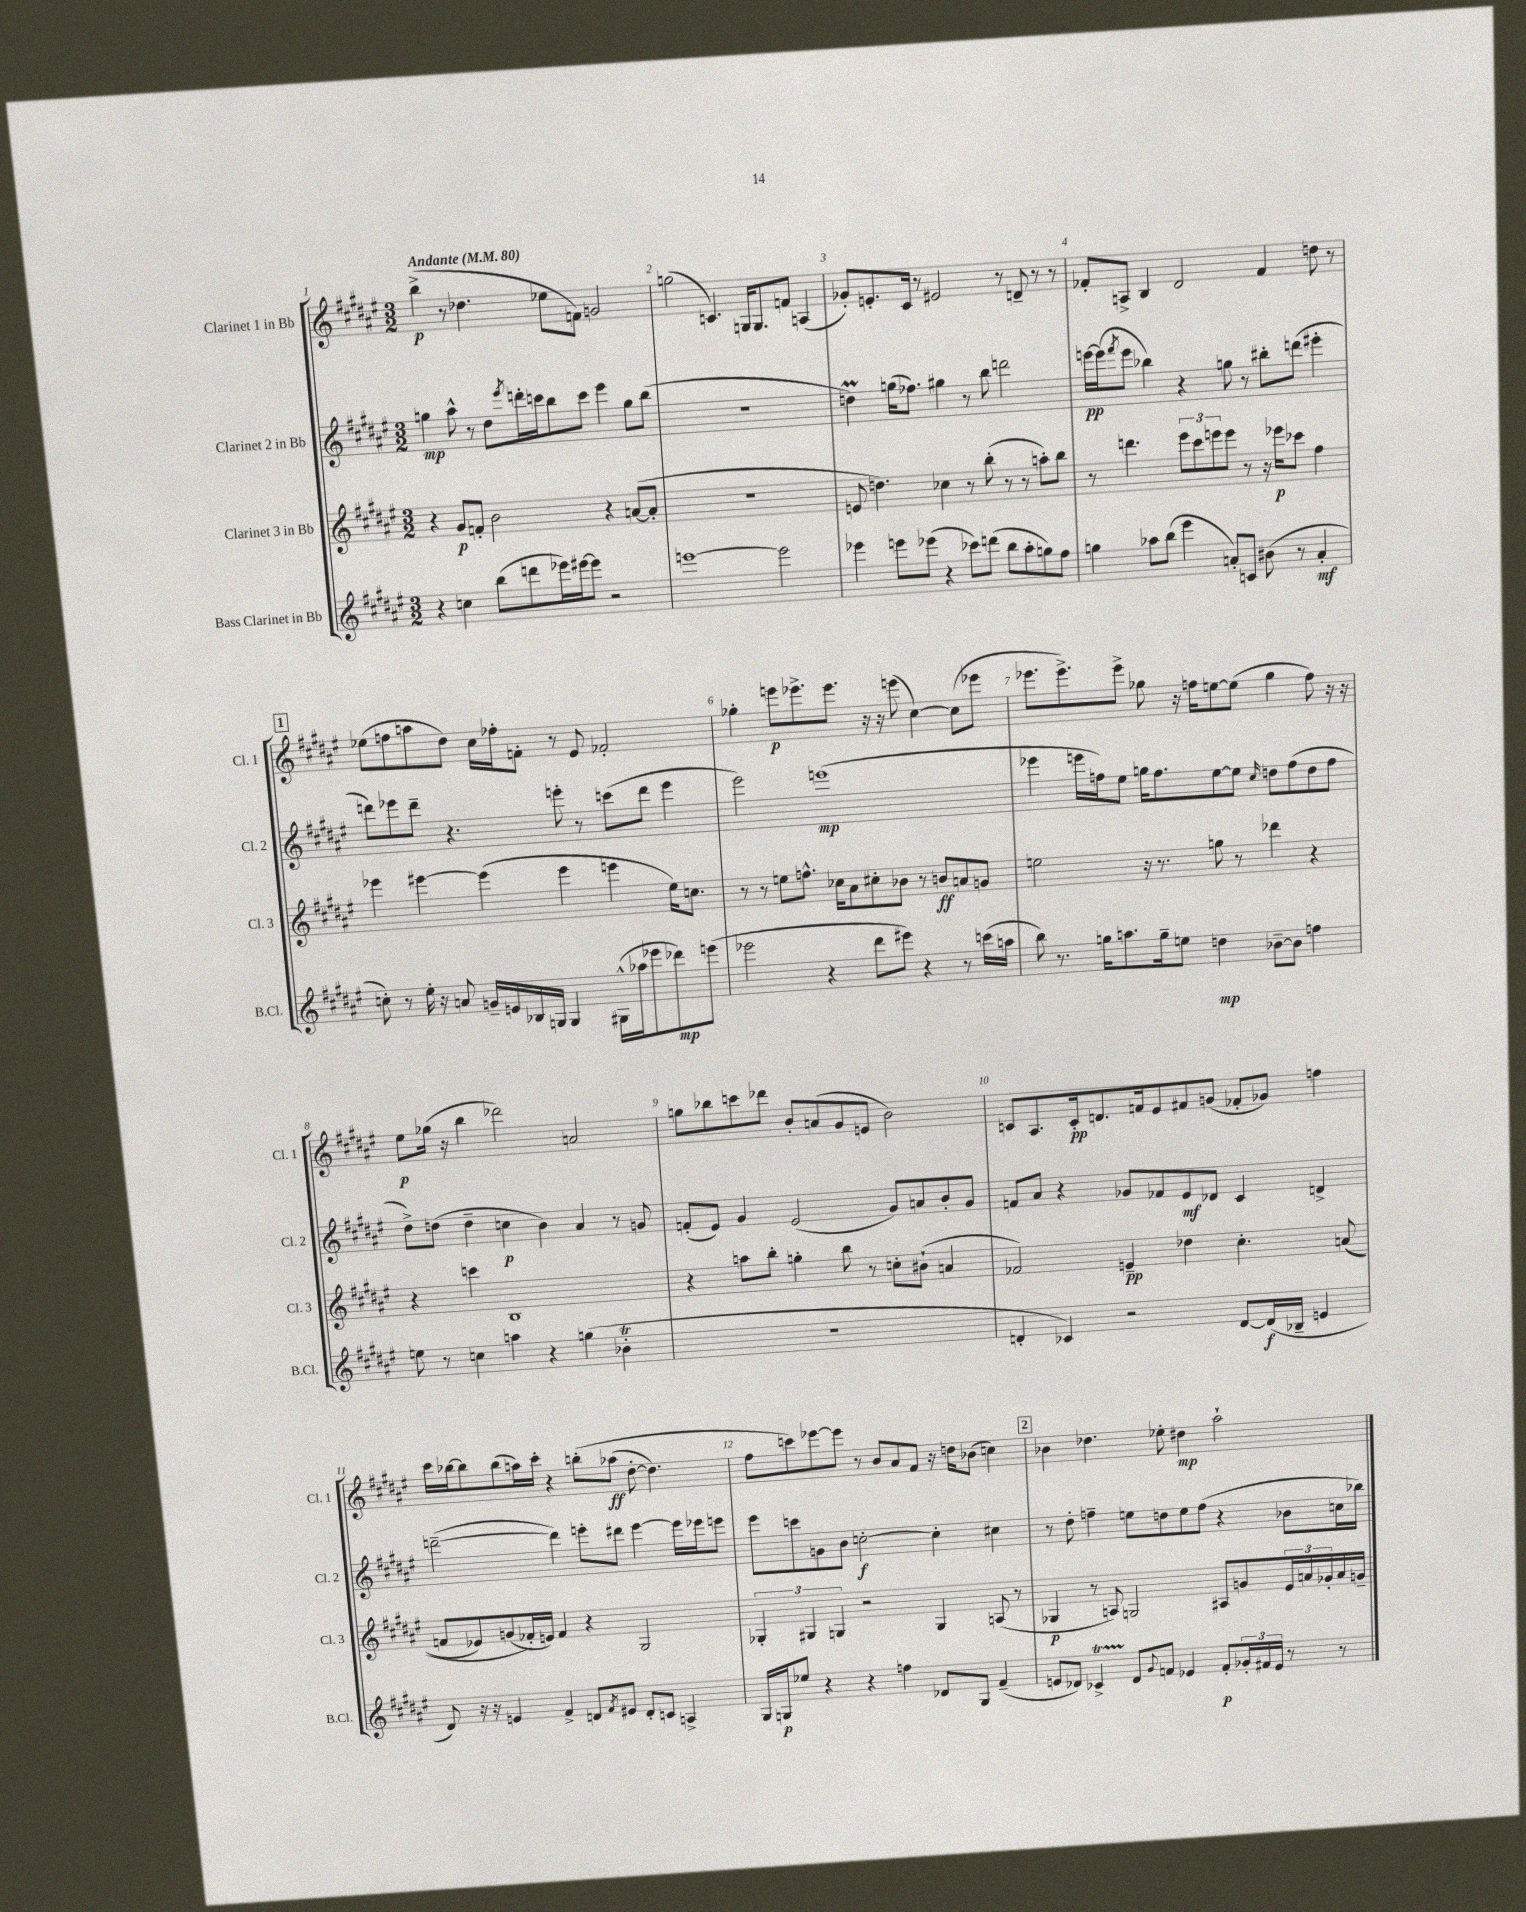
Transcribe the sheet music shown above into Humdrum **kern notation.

**kern	**kern	**kern	**kern
*staff4	*staff3	*staff2	*staff1
*clefG2	*clefG2	*clefG2	*clefG2
*k[f#c#g#d#a#e#]	*k[f#c#g#d#a#e#]	*k[f#c#g#d#a#e#]	*k[f#c#g#d#a#e#]
*M3/2	*M3/2	*M3/2	*M3/2
*MM80	*MM80	*MM80	*MM80
4r	4r	4gg	(4bb^
4cc	8g#	8aa#^^	8r
.	8f'	8r	4.dd-
(8bb	2b	8dd#	.
.	.	8qeee#	.
8ddd	.	16ddd'	.
.	.	16ccc	.
16eee-)	.	8bb	8ee-
[16eee#	.	.	.
8eee#]	.	8ccc	8f)
2r	4r	4eee#	2g
.	([8a	8gg	.
.	8a']	(8bb	.
=	=	=	=
[1eee	1.r	1.r	(2gg
.	.	.	4.c)
.	.	.	16G
.	.	.	8.G
2eee]	.	.	.
.	.	.	8f
.	.	.	(4A
=	=	=	=
4eee-	8e	4dd)	8g-')
.	4.dd)	.	8.e'
8eee	.	(16gg	.
.	.	8.ff-)	16c#
(8eee-	.	.	8r
4r	4cc-	4gg#	2e#
8ccc-)	8r	8r	.
(8ddd	(8bb'	8bb	.
8bb	8r	2ddd	8r
8aa#'	8r	.	8d~
8gg)	8aa')	.	8r
8ff#	8bb	.	8r
=	=	=	=
4gg	8r	[16eee	8f-'
.	.	(16eee]	.
.	.	8qfff#	.
.	4.ddd	8eee	8A^
8aa-	.	4bb-)	4B
(8bb	.	.	.
4eee#	12eee#	4r	2d#
.	12ccc#	.	.
.	12eee	.	.
8a')	8eee	8gg	.
8c	8r	8r	.
(8b#	16r	8bb#'	4f-
.	16eee-	.	.
8r	8ccc-	(8ddd	.
4a'	4ff#	4eee#'	8dd
.	.	.	8r
=	=	=	=
8cc')	4eee-	8ddd)	(8ee-
8r	.	8eee-	8ff
16ee#'	[4eee#	8ddd~	8aa
16r	.	.	.
8a	.	4.r	8dd#)
16g~	(4eee#]	.	16cc#
16e	.	.	16ff-'
16B-	.	.	8f'
16G	.	.	.
4G	4eee#	8eee'	8r
.	.	8r	8e#
(16G#^^	4eee	(8ccc	2f-'
16aa-	.	.	.
8eee-	.	8ddd	.
8ddd-)	16ee#)	4eee	.
.	8.cc	.	.
(8eee	.	.	.
=	=	=	=
2eee-	8r	2eee#)	4gg-'
.	8r	.	.
.	8ee	.	8eee
.	8.ff^^	.	8.eee-^
4r	.	(1eee	.
.	16cc-	.	8.eee-
.	8a#	.	.
8ddd#	8cc#'	.	16r
.	.	.	16r
8eee#)	8b-	.	(8eee
4r	8r	.	[4cc#)
.	8b	.	.
8r	8a	.	(8cc#]
(16ccc	8g	.	8eee-
16aa	.	.	.
=	=	=	=
8bb)	2ee	4eee-	8.eee-
8.r	.	.	.
.	.	.	8.eee-^)
.	.	16eee	.
16gg	.	16ff)	.
8.aa	.	8ee#	8eee-^
.	16r	16gg	8gg-
16gg~	8.r	8.ff	.
8ee	.	.	16r
.	.	.	16ff
4dd	8gg	[8ee#	[8ee
.	8r	8ee#]	(8ee]
.	.	16qqcc#	.
[8b-~	4ddd-	8dd	4gg-
8b-]	.	(8ff	.
4ff	4r	8dd	8ff)
.	.	8ff	16r
.	.	.	16r
=	=	=	=
8ee	4r	8dd#^)	8ee#
8r	.	(8dd	(16gg-
.	.	.	16r
4cc	4ccc	4dd~	4bb
4aa	1B	4cc	2ddd-)
4r	.	4b)	.
(4gg	.	4a#	2a
4b-'	.	8r	.
.	.	8g	.
=	=	=	=
1.r	4r	(8f'	8gg
.	.	8e#)	8bb-
.	8aa	4g#	8ccc
.	8bb'	.	8ddd-
.	4gg'	(2e#	8b'
.	.	.	(8a
.	8bb	.	8g#
.	8r	.	8e
.	8cc'	8g#)	2b)
.	(8b#`	8a	.
.	4a	8b'	.
.	.	8g#	.
=	=	=	=
4d'	2f-)	8f	8c
.	.	8a#	8.A#
4c-)	.	4r	.
.	.	.	16c'
.	.	.	8.d
2r	4e~	8g-	.
.	.	.	16f
.	.	8f-	8e#
.	4dd-	8e#	8f#
.	.	8d-	(8g
[8d	4.cc#'	4c#	8f-'
(16d]	.	.	8g-)
16B-~	.	.	.
4e	.	4d^	4ff
.	&((8a	.	.
=	=	=	=
8d#)	8f	([2ddd~	16ccc#
.	.	.	[16bb-
16r	8e-)	.	8bb-]
16r	.	.	.
4e	(8g	.	(8bb-
.	16f-'&)	.	16aa)
.	16e)	.	16ccc#'
4f#^	4f-	4ddd])	4r
8d	4r	8eee'	&(8bb'
8qf#	.	.	.
8e#	.	8ddd#	(8aa-
8d'	2G#	[4eee	[8dd#'
8c	.	.	4.dd#])
4A^	.	16eee]	.
.	.	16eee-	.
.	.	8eee	.
=	=	=	=
16G#	6G-'	8eee#	8ff#
16G	.	.	.
8ee-	.	8ccc	8ccc&)
.	6G#	.	.
4r	.	8g	[8eee-
.	6G	.	.
.	.	8b	8eee-]
4r	2r	[2cc'	8r
.	.	.	8b
4ff	.	.	8a#
.	.	.	8f#
8d-	4G	4cc']	16r
.	.	.	16dd
8G	.	.	(8b-
(4f#~	(8A	4cc#	4cc)
.	8r	.	.
=	=	=	=
8e	4G-	8r	4b-
8d-)	.	8dd#'	.
4c-^	8r	4ff~	4.dd-
.	8A)	.	.
8d-	2G	8ee	.
8qqg#	.	.	.
8f	.	8dd	8ee-'
4e-	.	8ee	4dd#
.	.	(8ff	.
8f'	8A#	4r	2aa#`
24g-'	8g	.	.
24f#	.	.	.
24e-	.	.	.
8r	24e#	8b-	.
.	24a	.	.
.	24g-'	.	.
8r	16a	16cc	.
.	16g~	16bb-)	.
==	==	==	==
*-	*-	*-	*-
